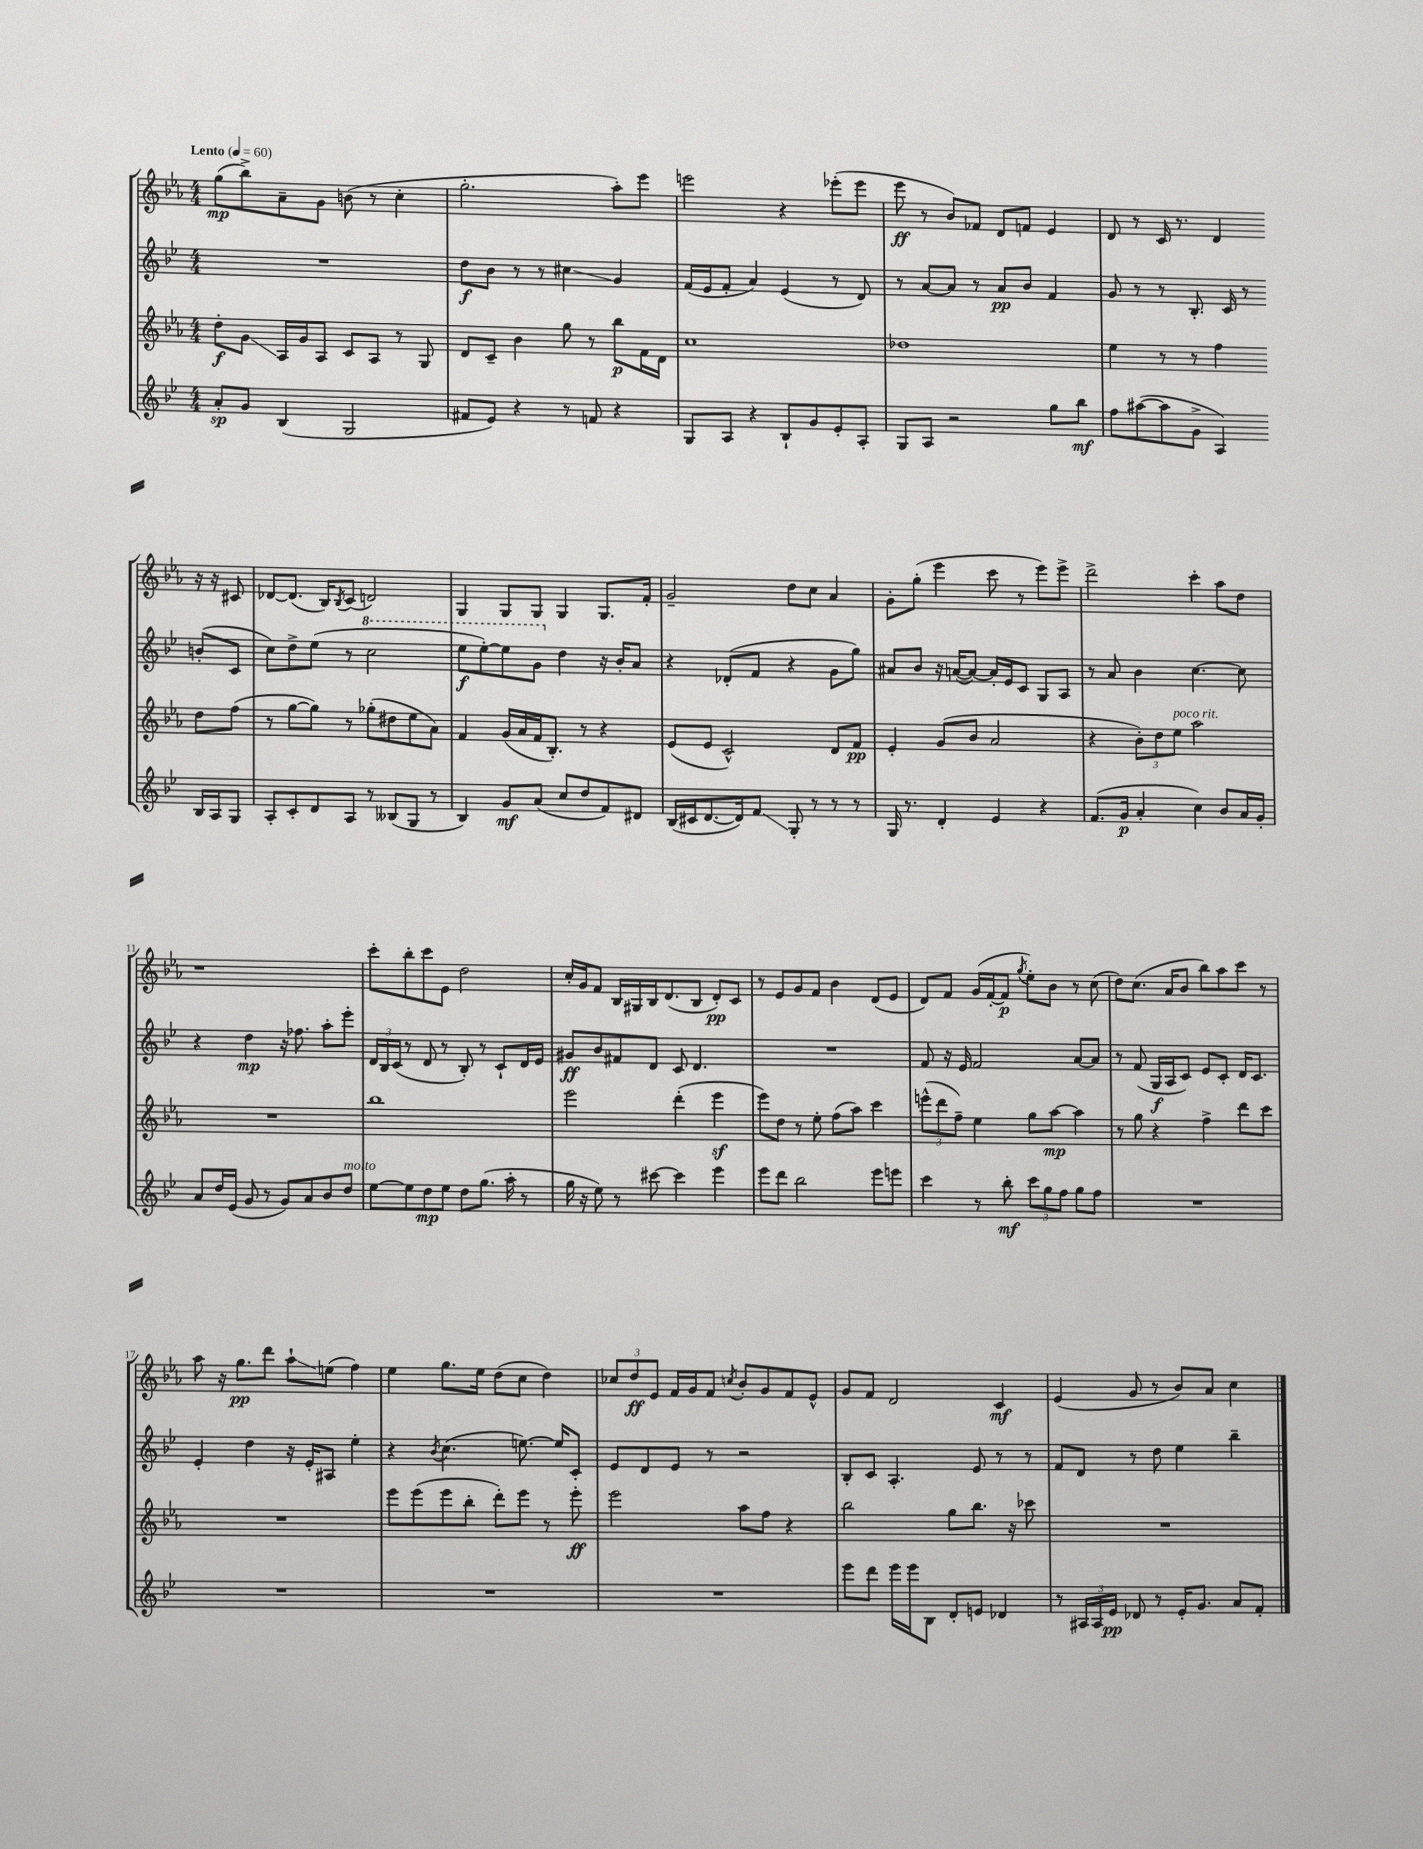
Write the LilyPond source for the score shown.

<<
\new StaffGroup <<
\new Staff = "s0" {
    \clef treble \key ees \major \numericTimeSignature \time 4/4 \tempo "Lento" 4 = 60
    g''8\mp( bes''8->) aes'8-- g'8 b'8( r8 c''4-. |
    g''2.-. aes''8-.) ees'''8 |
    e'''2 r4 ees'''8-.( ees'''8 |
    ees'''8\ff r8 bes'8) fes'8 d'8 f'8 ees'4 |
    d'8 r8 c'16 r8. d'4 r16 r16 cis'8 |
    des'8~ des'8.( bes16) \acciaccatura { bes8 } c'8( d'2) |
    g4 g8 g8 g4 g8. f'16-. |
    g'2-- d''8 c''8 aes'4 |
    g'8-. g''8-.( ees'''4 c'''8 r8 ees'''8) ees'''8-> |
    d'''2-> c'''4-. aes''8 d''8 |
    r1 |
    c'''8-. bes''8-. c'''8 ees'8 d''2 |
    c''16-. g'16 f'8 bes16 gis16 bes16 d'8.( bes8 d'8-.\pp) c'8 |
    r8 ees'8 g'8 f'8 bes'4 d'8( ees'8 |
    d'8) f'8 g'16( f'16~-. f'8\p \acciaccatura { g''8 } ees''8-.) bes'8 r8 c''8( |
    d''8) c''8.( aes'16 bes'8 bes''8) aes''8 c'''8 r8 |
    aes''8 r16 g''8.\pp d'''8 aes''8-!\glissando e''8( f''4) |
    ees''4 g''8. ees''16 d''8( c''8 d''4) |
    \tuplet 3/2 { ces''8 d''8\ff ees'8 } f'16 g'16 f'8 \acciaccatura { c''8 } bes'8-. g'8 f'8 ees'8-^ |
    g'8 f'8 d'2 c'4\mf |
    ees'4( g'8 r8 bes'8) aes'8 c''4 \bar "|." |
}
\new Staff = "s1" {
    \clef treble \key bes \major \numericTimeSignature \time 4/4
    R1 |
    d''8\f bes'8 r8 r8 cis''4\glissando g'4 |
    f'16( ees'16 f'8-. a'4) ees'4( r8 d'8) |
    r8 a'8~ a'8 r8 a'8\pp bes'8 f'4 |
    g'8 r8 r8 bes8.-. c'16 r8 b'8-.( c'8 |
    c''8) d''8-> ees''8( r8 \ottava #1 c'''2 |
    ees'''8\f ees'''8~-.) ees'''8 g''8 \ottava #0 d''4 r16 bes'16-. a'8 |
    r4 des'8-.( f'8 r4 g'8 g''8) |
    ais'8 bes'8 r16 a'16~( a'8~) a'16-. ees'16 c'8 g8 a8 |
    r8 a'8 bes'4 c''4.~ c''8 |
    r4 d''4\mp r16 fes''8. a''8-. ees'''8-. |
    \tuplet 3/2 { d'16 bes16 c'16( } r8 d'8 r8 bes8-.) r8 c'8-! d'16 ees'16 |
    gis'8\ff bes'8 fis'8 d'8 c'8 d'4. |
    R1 |
    f'8 r16 ees'16 f'2 a'8~ a'8 |
    r8 f'8( g16\f a16 c'8) ees'8 c'8-. d'16 c'8. |
    ees'4-. d''4 r16 ees'16-. ais8 ees''4-. |
    r4 \acciaccatura { bes'8 } c''4.( e''8.~) e''16 c'8-. |
    ees'8 d'8 ees'8 r8 r2 |
    bes8-. c'8 a4.-. ees'8 r8 r8 |
    f'8 d'8 r8 d''8 ees''4 bes''4-- \bar "|." |
}
\new Staff = "s2" {
    \clef treble \key ees \major \numericTimeSignature \time 4/4
    d''8-.\f g'8\glissando aes16 g'16 aes8 c'8 aes8 r8 g8 |
    d'8 c'8-- bes'4 g''8 r8 bes''8\p f'16 d'16 |
    c''1 |
    des''1 |
    ees''4 r8 r8 f''4 d''8 f''8( |
    r8 g''8~ g''8) r8 ges''8-.( dis''8 ees''8 aes'8) |
    f'4 g'16( aes'16 f'16 bes8.-.) r8 r4 |
    ees'8( ees'8 c'2-^) d'8 f'8\pp |
    ees'4-. g'8( bes'8 aes'2 |
    r4 \tuplet 3/2 { bes'8-.) d''8 ees''8^\markup { \italic "poco rit." } } aes''2 |
    R1 |
    bes''1 |
    ees'''2 d'''4-.( ees'''4\sf |
    ees'''8) d''8 r8 ees''8-. f''8( aes''8) c'''4 |
    \tuplet 3/2 { e'''8-^( d'''8 f''8--) } ees''4 g''8 aes''8~\mp aes''4 |
    r8 g''8 r4 f''4-> d'''8 c'''8 |
    R1 |
    ees'''8 ees'''8( ees'''8 bes''8-. d'''8-.) ees'''8 r8 ees'''8-.\ff |
    ees'''2 aes''8 f''8 r4 |
    bes''2 g''8 bes''8. r16 ces'''8 |
    R1 \bar "|." |
}
\new Staff = "s3" {
    \clef treble \key bes \major \numericTimeSignature \time 4/4
    a'8-.\sp g'8 bes4( g2 |
    fis'8 ees'8) r4 r8 f'8 r4 |
    g8 a8 r4 bes8-! g'8 ees'8-. a8-. |
    g8 a8 r2 g''8 bes''8\mf |
    f''8 ais''8~( ais''8 g'8-> a4) bes16 a16 g8 |
    a8-. c'8-. d'8 a8 r8 beses8( g8 r8 |
    bes4) g'8\mf a'8( c''8 d''8 f'8) dis'8 |
    bes16( cis'16 d'8.~ d'16) f'8\glissando g8-. r8 r8 r8 |
    g16 r8. d'4-. ees'4 r4 |
    f'8.( g'16\p a'4-. c''4) bes'8 a'16 g'16-. |
    a'8 d''16 ees'16( g'8 r8 g'8) a'8 bes'8 d''8^\markup { \italic "molto" } |
    ees''8~ ees''8 d''8\mp ees''8 d''8 g''8.( a''16-. r8 |
    g''16 r16 ees''8) r8 cis'''8~ cis'''4 ees'''4 |
    ees'''8 d'''8 bes''2 ees'''8 e'''8 |
    c'''4 r8 bes''8-.\mf \tuplet 3/2 { c'''8 g''8 f''8 } g''8 f''8 |
    R1 |
    R1 |
    R1 |
    R1 |
    ees'''8 d'''8 ees'''16 ees'''16 bes8 d'8-. e'8 des'4 |
    r8 \tuplet 3/2 { ais16 ais16 ees'16\pp } des'8 r8 ees'16-. g'8. a'8 f'8-. \bar "|." |
}
>>
>>
